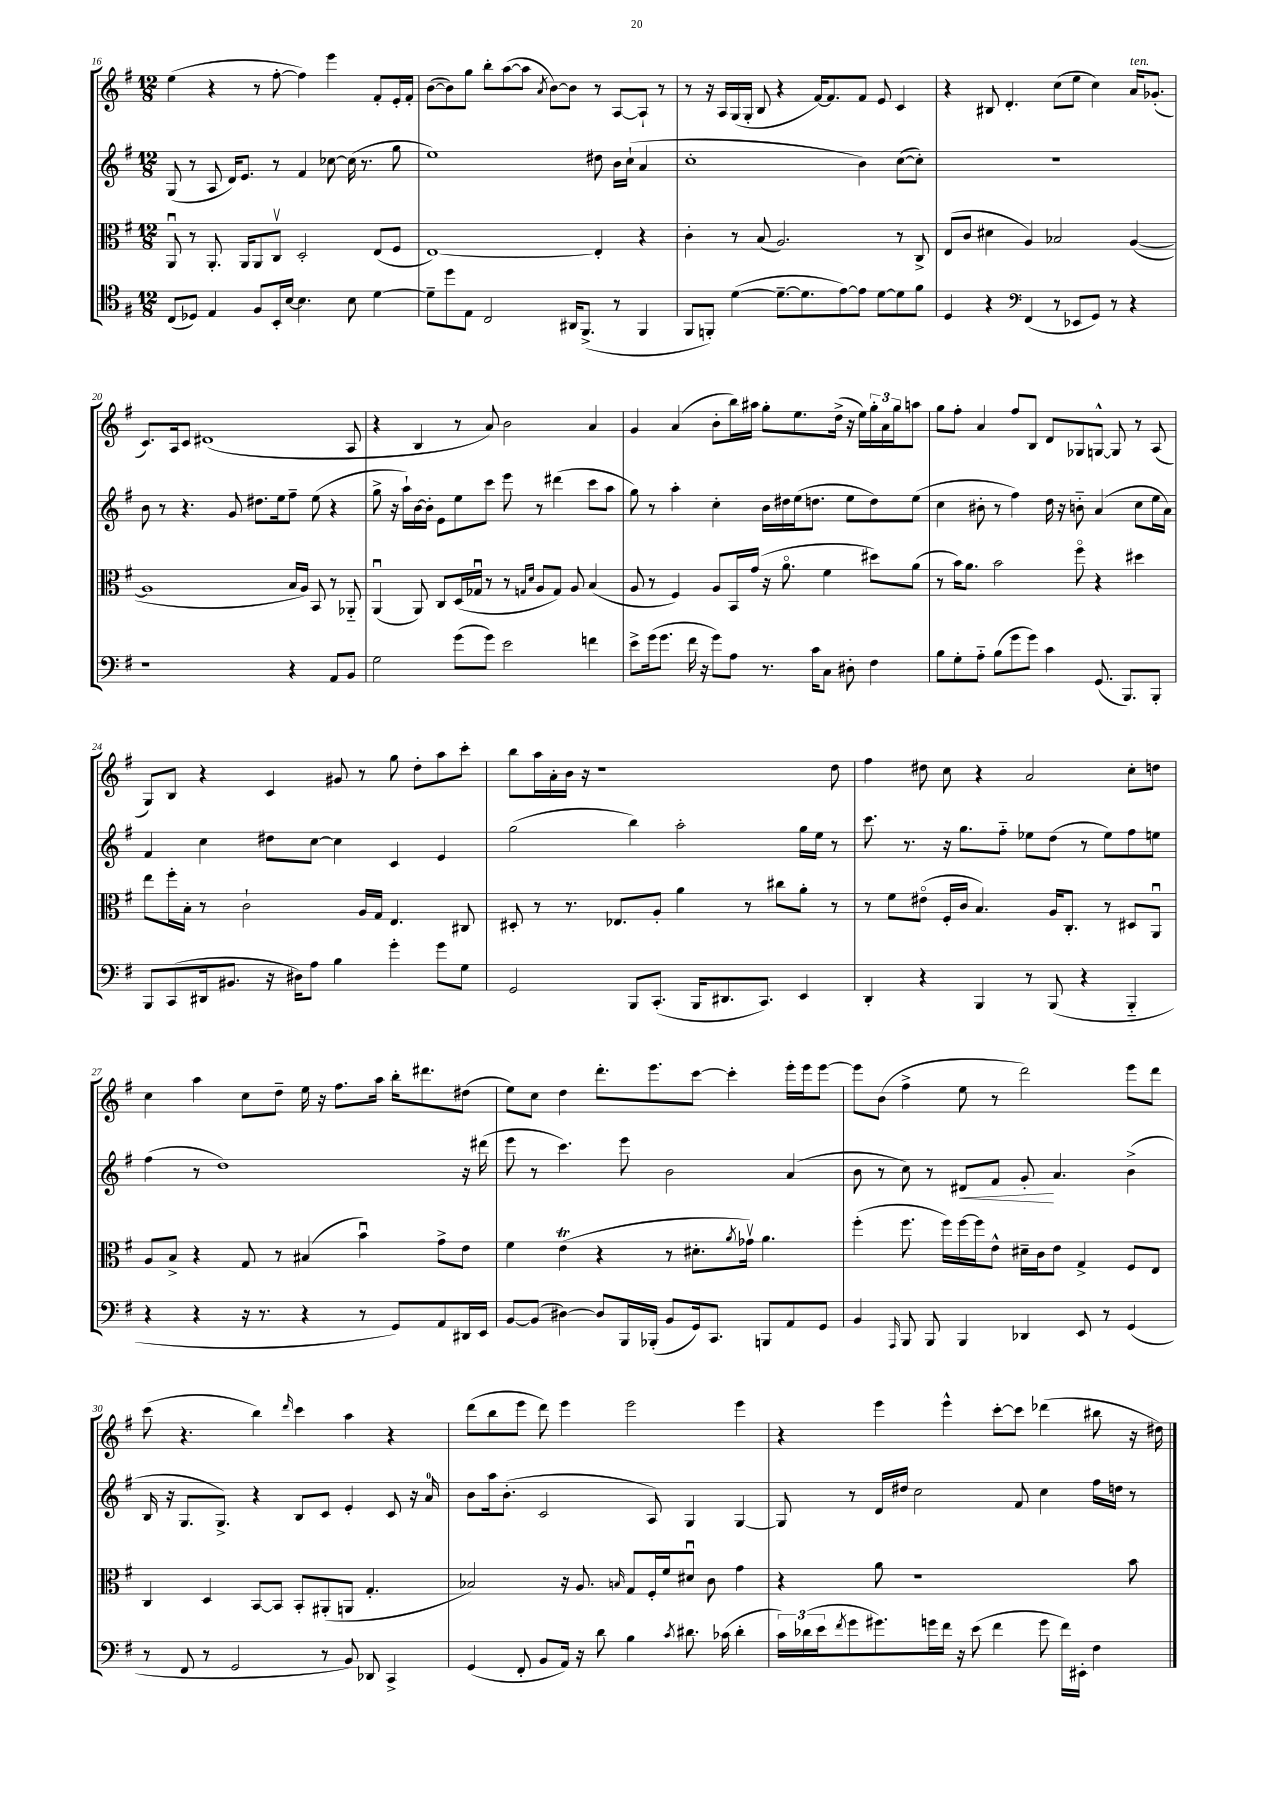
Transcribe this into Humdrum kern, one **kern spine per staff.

**kern	**kern	**kern	**dynam	**kern
*part4	*part3	*part2	*part2	*part1
*staff4	*staff3	*staff2	*staff2	*staff1
*clefC4	*clefC3	*clefG2	*	*clefG2
*k[f#]	*k[f#]	*k[f#]	*	*k[f#]
*M12/8	*M12/8	*M12/8	*	*M12/8
=16	=16	=16	=16	=16
(8C/L	8AAu/	(8G/	.	(4ee\
8D-X/J)	8r	8r	.	.
4E/	8.AA'/	8A/	.	4r
.	.	16d/KL)	.	.
.	16AA/KL	8.e/J	.	.
8F#/L	8AA/	.	.	8r
16BB'/L	8Cv/J	8r	.	[8ff#'\
[16B/JJ	.	.	.	.
4.B\]	2D'/	4f#/	.	4ff#\])
.	.	[8cc-X\	.	4eee\
8B\	.	(16cc-\]	.	.
.	.	8.r	.	.
[4d\	(8E/L	.	.	8f#'/L
.	8F#/J	8gg\	.	16e'/L
.	.	.	.	16f#'/JJ
=17	=17	=17	=17	=17
8d~\L]	[1E)	1ee)	.	([8b\L
8dd\	.	.	.	8b\])
8E\J	.	.	.	8gg\J
2C/	.	.	.	8bb'\L
.	.	.	.	([8aa\
.	.	.	.	8aa\J]
.	.	.	.	8qa/
.	.	.	.	[8b\L)
16AA#X/KL	.	.	.	8b\J]
(8.FF#^/J	.	.	.	.
.	4E'/]	8dd#X\	.	8r
8r	.	16b\LL	.	[8A/L
.	.	(16cc`\JJ	.	.
4FF#/	4r	4a/	.	8A`/J]
.	.	.	.	8r
=18	=18	=18	=18	=18
8FF#/L	4c'\	1cc'	.	8r
8FFn'/J)	.	.	.	16r
.	.	.	.	16A/LL
([4d\	8r	.	.	(16G/
.	.	.	.	16G'/JJ
.	(8B/	.	.	8B/
8.d~\L_	2.A/)	.	.	4r
8.d\]	.	.	.	.
.	.	.	.	[16f#/KL)
.	.	.	.	8.f#/]
[8e\)	.	.	.	.
8e\J]	.	4b\)	.	8f#/J
[8d\L	.	.	.	8e/
8d\]	8r	([8cc\L	.	4c/
8f#\J	8C^/	8cc'\J])	.	.
=19	=19	=19	=19	=19
4D/	(8E/L	1.r	.	4r
.	8c/J	.	.	.
4r	4d#X\	.	.	8B#X/
.	.	.	.	4.d'/
*clefF4	*	*	*	*
(4FF#/	4A/)	.	.	.
8r	2B-X/	.	.	(8cc\L
8EE-X/L	.	.	.	8ee\J
8GG/J)	.	.	.	4cc\)
8r	.	.	.	.
!	!	!	!	!LO:TX:a:i:t=ten.
4r	([4A/	.	.	16a/KL
.	.	.	.	(8.g-X'/J
!!LO:LB:g=z
=20	=20	=20	=20	=20
1r	1A]	8b\	.	8.c/L)
.	.	8r	.	.
.	.	.	.	16A/k
.	.	4.r	.	8c/J
.	.	.	.	(1d#X
.	.	8g/	.	.
.	.	8.dd#X\L	.	.
.	.	16ee\k	.	.
4r	16B/LL	8ff#~\J	.	.
.	16A/JJ)	.	.	.
.	8BB/	(8ee\	.	.
8AA/L	8r	4r	.	.
8BB/J	8AA-X/	.	.	8A/
=21	=21	=21	=21	=21
2G\	(4AAu/	8gg^\	.	4r
.	.	16r	.	.
.	.	16aa`\LL)	.	.
.	8AA/)	[16b\	.	4B/
.	.	16b'\JJ]	.	.
.	8C/L	8e\L	.	.
(8g\L	(16D/L	8ee\	.	8r
.	16G-Xu/JJ	.	.	.
8g\J)	8r	8ccc\J	.	8a/)
2e\	8r	8eee\	.	2b\
.	16qqGn/LL	.	.	.
.	16qqd/JJ	.	.	.
.	8A/L	8r	.	.
.	8G/J)	(4ddd#X\	.	.
.	8A/	.	.	.
4fn\	(4B/	8ccc\L	.	4a/
.	.	8aa\J	.	.
=22	=22	=22	=22	=22
8e^\L	8A/	8gg\)	.	4g/
(16g\k	8r	8r	.	.
8.g\J	.	.	.	.
.	4F#/)	4aa'\	.	(4a/
16f#\	.	.	.	.
16r	.	.	.	.
8g\L)	8A/L	4cc'\	.	8b'\L
8A\J	16BB/L	.	.	16bb\L)
.	(16g/JJ	.	.	16aa#X\JJ
8.r	16r	16b\LL	.	8gg'\L
.	8.a\	16dd#X\	.	.
.	.	(16ee\J	.	8.ee\
16c\KL	.	8.ddn\J	.	.
8C\J	4f#\	.	.	.
.	.	.	.	(16dd^\Jk
8D#X'\	.	8ee\L	.	16r
.	.	.	.	16ee\LL)
4F#\	8dd#X\L)	8dd\)	.	24gg'\
.	.	.	.	24a\
.	.	.	.	24gg\J
.	(8a\J	(8ee\J	.	8aan\J
=23	=23	=23	=23	=23
8B\L	8r	4cc\	.	8gg\L
8G'\	16b\KL)	.	.	8ff#'\J
.	8.a\J	.	.	.
8A\J	.	8b#X'\	.	4a/
(8B\L	2b\	8r	.	.
8g\	.	4ff#\)	.	8ff#/L
8g\J)	.	.	.	8B/J
4c\	.	16dd\	.	8d/L
.	.	16r	.	.
.	8ff#\	8bn\	.	8G-X/
(8.GG/	4r	(4a/	.	[8Gn^^/J
.	.	.	.	8G/]
8.BBB/L)	.	.	.	.
.	4dd#X\	8cc\L	.	8r
8BBB'/J	.	16ee\L	.	(8A/
.	.	16a\JJ)	.	.
!!LO:LB:g=z
=24	=24	=24	=24	=24
8BBB/L	8ee\L	4f#/	.	8G/L)
(8CC/	16ff#'\L	.	.	8B/J
.	16B'\JJ	.	.	.
16DD#X/k	8r	4cc\	.	4r
8.BB#X/J	.	.	.	.
.	2c`\	.	.	.
16r	.	8dd#X\L	.	4c/
16D#X\KL)	.	.	.	.
8A\J	.	[8cc\J	.	.
4B\	.	4cc\]	.	8g#X/
.	16A/LL	.	.	8r
.	16G/JJ	.	.	.
4g'\	4.E/	4c/	.	8gg\
.	.	.	.	8dd'\L
8g\L	.	4e/	.	8aa\
8G\J	8C#X/	.	.	8ccc'\J
=25	=25	=25	=25	=25
2GG/	8D#X'/	(2gg\	.	8bb\L
.	8r	.	.	16aa\L
.	.	.	.	16a'\
.	8.r	.	.	16b\JJ
.	.	.	.	16r
.	.	.	.	1r
.	8.E-X/L	.	.	.
8BBB/L	.	4bb\)	.	.
(8.CC'/J	8A'/J	.	.	.
.	4a\	2aa'\	.	.
16BBB/KL	.	.	.	.
8.DD#X/	.	.	.	.
.	8r	.	.	.
8.CC/J)	.	.	.	.
.	8cc#X\L	.	.	.
4EE/	8a'\J	16gg\LL	.	.
.	.	16ee\JJ	.	.
.	8r	8r	.	8dd\
=26	=26	=26	=26	=26
4DD'/	8r	8.ccc\	.	4ff#\
.	8f#\L	.	.	.
.	.	8.r	.	.
4r	(8e#X\J	.	.	8dd#X\
.	16F#'/LL	16r	.	8cc\
.	16c/JJ	8.gg\L	.	.
4BBB/	4.B/)	.	.	4r
.	.	8ff#\J	.	.
8r	.	8ee-X\L	.	2a/
(8BBB/	16A/KL	(8dd\J	.	.
.	8.C'/J	.	.	.
4r	.	8r	.	.
.	8r	8ee-\L)	.	.
4BBB/	8D#X/L	8ff#\	.	8cc'\L
.	8AAu/J	8een\J	.	8ddn\J
!!LO:LB:g=z
=27	=27	=27	=27	=27
4r	8A/L	(4ff#\	.	4cc\
.	8B^/J	.	.	.
4r	4r	8r	.	4aa\
.	.	1dd)	.	.
16r	8G/	.	.	8cc\L
8.r	.	.	.	.
.	8r	.	.	8dd~\J
4r	(4B#X/	.	.	16ee\
.	.	.	.	16r
.	.	.	.	8.ff#\L
8r	4bu\)	.	.	.
.	.	.	.	16aa\Jk
8GG/L)	.	.	.	16bb'\KL
.	.	.	.	8.ddd#X\
8AA/	8g^\L	.	.	.
16DD#X/L	8e\J	16r	.	(8dd#X\J
16EE/JJ	.	(16ddd#X\	.	.
=28	=28	=28	=28	=28
[8BB/L	4f#\	8eee\	.	8ee\L)
(8BB/J]	.	8r	.	8cc\J
[4D#X\)	(4eT\	4.ccc\)	.	4dd\
8D#/L]	4r	.	.	8.ddd'\L
16BBB/L	.	8eee\	.	.
(16BBB-X'/JJ	.	.	.	8.eee\
8BB/L	8r	2b\	.	.
16GG/k)	8.d#X'\L	.	.	[8ccc\J
8.CC/J	.	.	.	.
.	.	.	.	4ccc'\]
.	8qa/	.	.	.
.	16g-Xv\Jk)	.	.	.
8BBBn/L	4.a\	.	.	.
8AA/	.	(4a/	.	16eee'\LL
.	.	.	.	16eee\J
8GG/J	.	.	.	[8eee\J
=29	=29	=29	=29	=29
4BB/	(4ff#'\	8b\	.	8eee\L]
.	.	8r	.	(8b\J
16qqAAA/	.	.	.	.
8BBB/	8.ff#\	8cc\)	.	4ff#^\
8BBB/	.	8r	.	.
.	16ff#\LL)	.	.	.
!	!	!	!LO:HP:b	!
4BBB/	[16ff#\	8d#X/L	<	8ee\
.	16ff#\J]	.	.	.
.	8e^^\J	8f#/J	.	8r
4DD-X/	16d#X~\LL	8g'/	.	2ddd\)
.	16c\J	.	.	.
.	8e\J	4.a/	[	.
8EE/	4G^/	.	.	.
8r	.	.	.	.
(4GG/	8F#/L	(4b^\	.	8eee\L
.	8E/J	.	.	8ddd\J
!!LO:LB:g=z
=30	=30	=30	=30	=30
8r	4C/	16B/	.	(8ccc\
.	.	16r	.	.
8FF#/	.	8.G/L	.	4.r
8r	4D/	.	.	.
.	.	8.G^/J)	.	.
2GG/	.	.	.	.
.	[8BB/L	4r	.	4bb\)
.	8BB/J]	.	.	.
.	.	.	.	16qqddd/
.	8BB'/L	8B/L	.	4ccc\
8r	(8AA#X'/	8c/J	.	.
8BB/)	8AAn/J	4e'/	.	4aa\
8DD-X/	4.G'/	.	.	.
4CC^/	.	8c/	.	4r
.	.	16r	.	.
.	.	16a/	.	.
=31	=31	=31	=31	=31
(4GG/	2B-X/)	8b\L	.	(8ddd\L
.	.	16aa\k	.	8bb\
.	.	(8.b'\J	.	.
8FF#'/	.	.	.	8eee\J
8BB/L	.	2c/	.	8ddd\)
16AA/Jk)	16r	.	.	4eee\
16r	8.A/	.	.	.
8d\	.	.	.	.
.	16qqBn/	.	.	.
4B\	8G/L	.	.	2eee\
.	16F#'/L	8A/)	.	.
.	16f#/J	.	.	.
8qc/	.	.	.	.
8.d#X\	8d#Xu/J	4G/	.	.
.	8c\	.	.	.
(16c-X\	.	.	.	.
4d#'\	4g\	[4G/	.	4eee\
=32	=32	=32	=32	=32
24c\LL)	4r	8G/]	.	4r
(24d-X\	.	.	.	.
24e\J	.	.	.	.
8qf#/	.	.	.	.
8g\	.	8r	.	.
8.g#X\)	8a\	16d/LL	.	4eee\
.	.	16dd#X/JJ	.	.
.	1r	2cc\	.	.
16gn\L	.	.	.	.
16f#\JJ	.	.	.	4eee^^\
16r	.	.	.	.
(8e\	.	.	.	.
4f#\	.	.	.	[8ccc'\L
.	.	8f#/	.	8ccc\J]
8g\	.	4cc\	.	(4ddd-X\
16f#\LL)	.	.	.	.
16EE#X'\JJ	.	.	.	.
4F#\	.	16ff#\LL	.	8bb#X\
.	.	16ddn\JJ	.	.
.	8b\	8r	.	16r
.	.	.	.	16dd#X\)
==	==	==	==	==
*-	*-	*-	*-	*-
